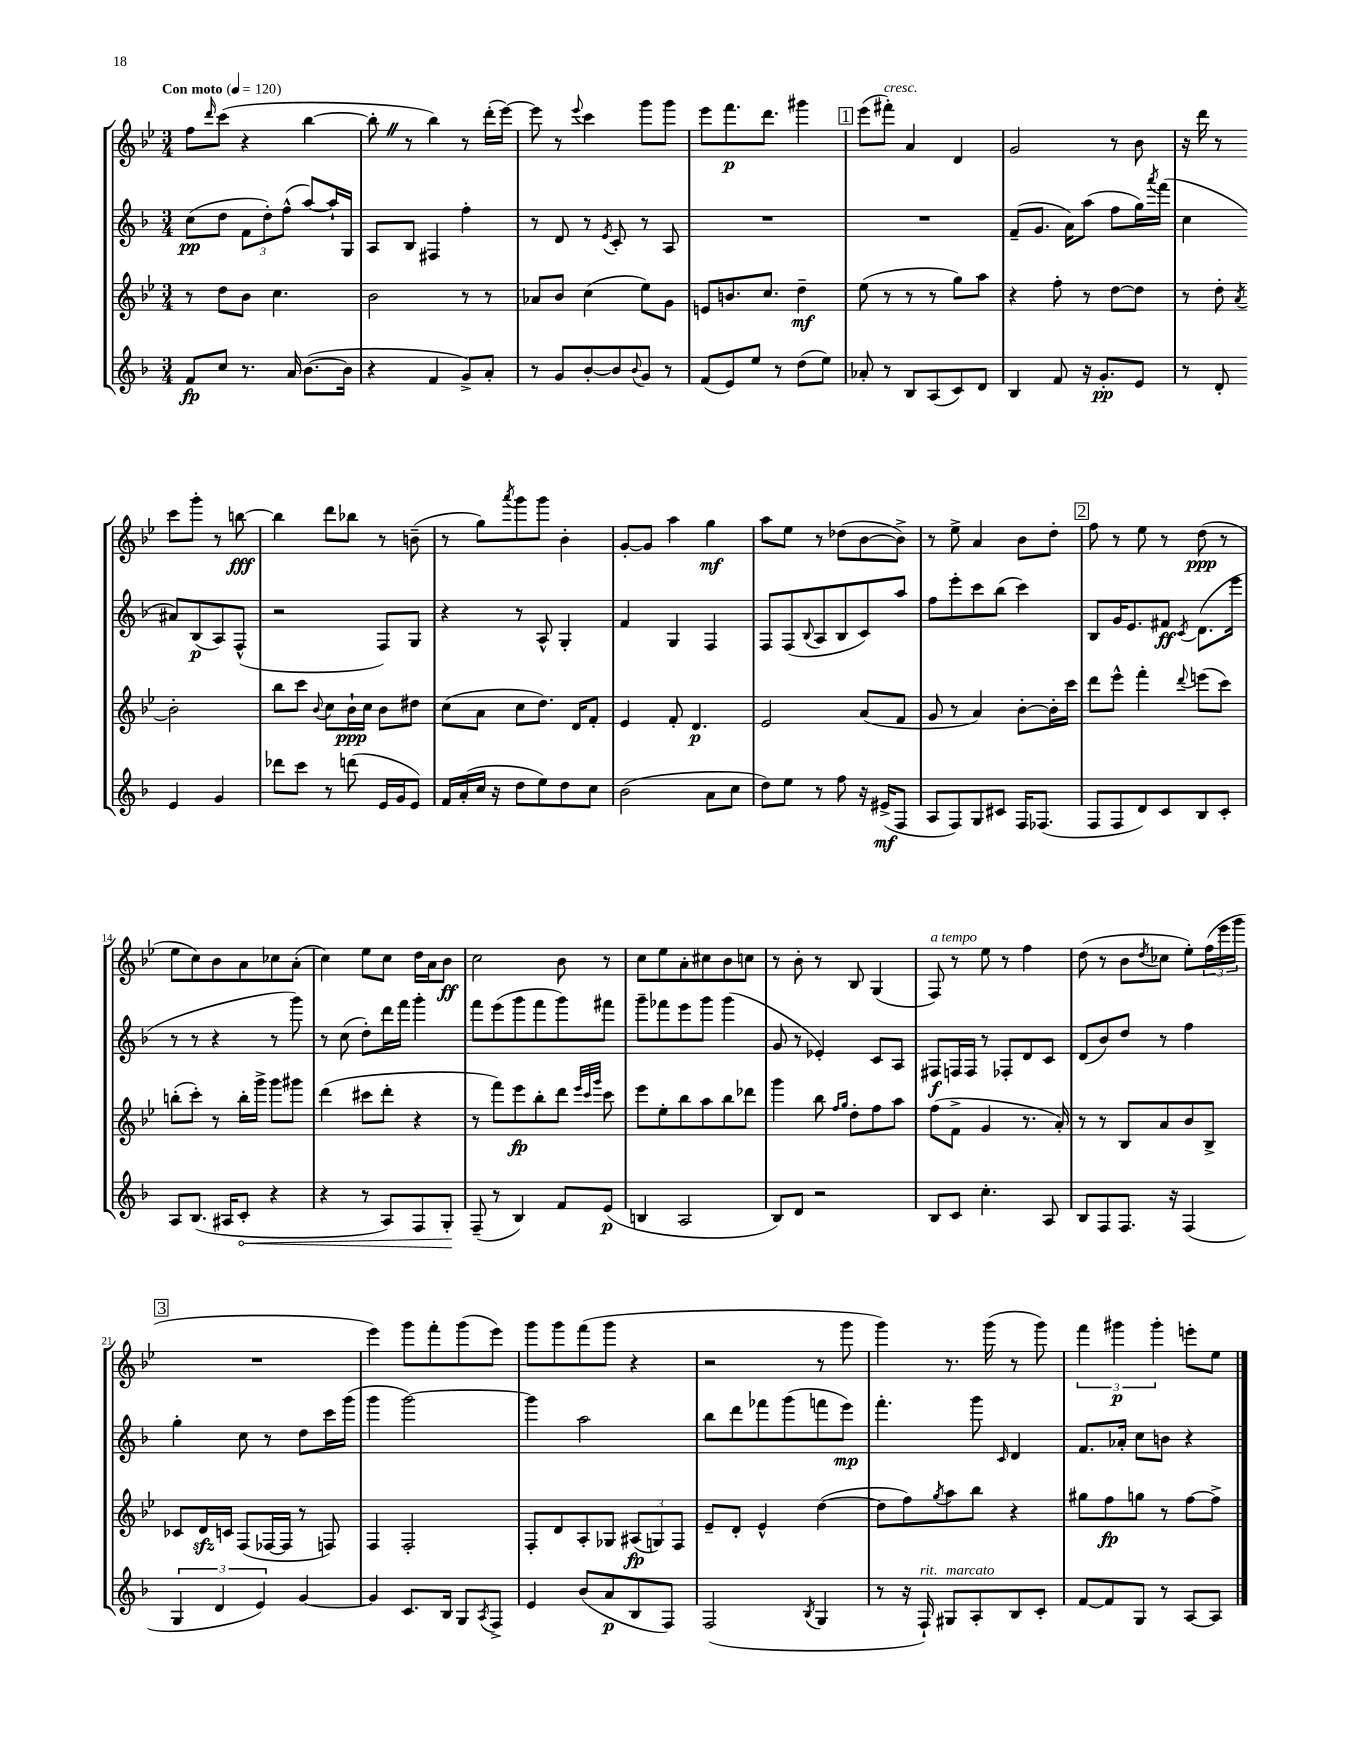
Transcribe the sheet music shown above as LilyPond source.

<<
\new StaffGroup <<
\new Staff = "s0" {
    \clef treble \key bes \major \numericTimeSignature \time 3/4 \tempo "Con moto" 4 = 120
    f''8 \grace { d'''16 } c'''8( r4 bes''4~ |
    bes''8-. \once \override BreathingSign.text = \markup { \musicglyph "scripts.caesura.straight" } \breathe r8 bes''4) r8 d'''16-.( ees'''16~) |
    ees'''8 r8 \appoggiatura { ees'''8 } c'''4 g'''8 g'''8 |
    ees'''8 f'''8.\p d'''8. gis'''4 |
    \mark \markup { \box "1" } ees'''8( fis'''8-.^\markup { \italic "cresc." }) a'4 d'4 |
    g'2 r8 bes'8 |
    r16 d'''16 r8 c'''8 g'''8-. r8 b''8~\fff |
    b''4 d'''8 bes''8 r8 b'8--( |
    r8 g''8) \acciaccatura { a'''8 } g'''8 g'''8 bes'4-. |
    g'8~-. g'8 a''4 g''4\mf |
    a''8 ees''8 r8 des''8( bes'8~ bes'8->) |
    r8 ees''8-> a'4 bes'8 d''8-. |
    \mark \markup { \box "2" } f''8 r8 ees''8 r8 d''8\ppp( r8 |
    ees''8 c''8) bes'8 a'8 ces''8 a'8-.( |
    c''4) ees''8 c''8 d''16 a'16 bes'8\ff |
    c''2 bes'8 r8 |
    c''8 ees''8 a'8-. cis''8 bes'8 c''8 |
    r8 bes'8-. r8 bes8 g4( |
    f8^\markup { \italic "a tempo" }) r8 ees''8 r8 f''4 |
    d''8( r8 bes'8 \acciaccatura { d''8 } ces''8 ees''8-.) \tuplet 3/2 { f''16( ees'''16 g'''16 } |
    \mark \markup { \box "3" } R2. |
    ees'''4) g'''8 f'''8-. g'''8( ees'''8) |
    g'''8 g'''8 f'''8( g'''8 r4 |
    r2 r8 g'''8 |
    g'''4) r8. g'''16( r8 g'''8) |
    \tuplet 3/2 { f'''4 gis'''4\p gis'''4-. } e'''8-. ees''8 \bar "|." |
}
\new Staff = "s1" {
    \clef treble \key f \major \numericTimeSignature \time 3/4
    c''8\pp( d''8 \tuplet 3/2 { f'8 d''8-.) f''8-^( } a''8~) a''16-! g16 |
    a8 bes8 fis4 f''4-. |
    r8 d'8 r8 \acciaccatura { e'8 } c'8-. r8 a8 |
    R2. |
    \mark \markup { \box "1" } R2. |
    f'8--( g'8. a'16) a''8( f''8 g''16) \acciaccatura { a'''8 } f'''16( |
    c''4 ais'8) bes8\p( a8) f8-^( |
    r2 f8) g8 |
    r4 r8 a8-^ g4-. |
    f'4 g4 f4 |
    f8 f8( \appoggiatura { bes8 } a8 bes8 c'8) a''8 |
    f''8 e'''8-. c'''8 bes''8( c'''4) |
    \mark \markup { \box "2" } bes8 g'16 e'8. fis'8\ff \acciaccatura { c'8 } d'8.( e'''16 |
    r8 r8 r4 r8 g'''8) |
    r8 c''8( d''8-.) d'''16 f'''16 g'''4-. |
    f'''8 e'''8( g'''8 f'''8 g'''8) fis'''8 |
    g'''8-- fes'''8 e'''8 g'''8 g'''4( |
    g'8 r8 ees'4-.) c'8 a8 |
    fis8\f f16 f16 r8 fes8-. d'8 c'8 |
    d'8( bes'8) d''8 r8 f''4 |
    \mark \markup { \box "3" } g''4-. c''8 r8 d''8 c'''16 g'''16( |
    g'''4 g'''2~) |
    g'''4 a''2 |
    bes''8 d'''8 fes'''8 g'''8( f'''8 e'''8\mp) |
    f'''4.-. g'''8 \grace { c'16 } d'4 |
    f'8. aes'16-. c''8 b'8 r4 \bar "|." |
}
\new Staff = "s2" {
    \clef treble \key bes \major \numericTimeSignature \time 3/4
    r8 d''8 bes'8 c''4. |
    bes'2 r8 r8 |
    aes'8 bes'8 c''4( ees''8) g'8 |
    e'8 b'8. c''8. d''4--\mf |
    \mark \markup { \box "1" } ees''8( r8 r8 r8 g''8) a''8 |
    r4 f''8-. r8 d''8~ d''8 |
    r8 d''8-. \acciaccatura { a'8 } bes'2-. |
    bes''8 c'''8 \appoggiatura { bes'8 } c''8 bes'16-!\ppp c''16 bes'8 dis''8 |
    c''8( a'8 c''8 d''8.) d'16 f'8-. |
    ees'4 f'8-. d'4.\p |
    ees'2 a'8( f'8 |
    g'8 r8 a'4) bes'8~-. bes'16-. c'''16 |
    \mark \markup { \box "2" } d'''8 ees'''8-^ f'''4-. \appoggiatura { d'''8 } e'''8( c'''8) |
    b''8-.( c'''8-.) r8 b''16-. g'''16-> g'''8 gis'''8 |
    d'''4( cis'''8 d'''8-. r4 |
    r8 f'''8) ees'''8\fp bes''8-. d'''8 \grace { ees'''32 c'''32 g'''32 } c'''8 |
    ees'''8 ees''8-. bes''8 a''8 bes''8 des'''8 |
    g'''4 bes''8 \grace { f''16 g''16 } d''8-. f''8 a''8 |
    f''8( f'8-> g'4 r8. a'16-.) |
    r8 r8 bes8 a'8 bes'8 bes8-> |
    \mark \markup { \box "3" } ces'8 d'16\sfz c'16 f8( fes16~ fes16 r8 f8) |
    f4 f2-. |
    f8-. d'8 a8-. ges8 \tuplet 3/2 { ais8\fp( g8) f8 } |
    ees'8-- d'8-. ees'4-^ d''4~( |
    d''8 f''8) \acciaccatura { g''8 } a''8 bes''8 r4 |
    gis''8 f''8\fp g''8 r8 f''8~ f''8-> \bar "|." |
}
\new Staff = "s3" {
    \clef treble \key f \major \numericTimeSignature \time 3/4
    f'8\fp c''8 r8. a'16 bes'8.~( bes'16 |
    r4 f'4 g'8->) a'8-. |
    r8 g'8 bes'8~-. bes'8 \appoggiatura { bes'8 } g'8 r8 |
    f'8( e'8) e''8 r8 d''8( e''8) |
    \mark \markup { \box "1" } aes'8-. r8 bes8 a8( c'8) d'8 |
    bes4 f'8 r16 g'8.-.\pp e'8 |
    r8 d'8-. e'4 g'4 |
    des'''8 c'''8 r8 d'''8( e'16 g'16 e'8) |
    f'16 a'16-.( c''16 r16 d''8 e''8) d''8 c''8 |
    bes'2( a'8 c''8 |
    d''8) e''8 r8 f''8 r16 eis'16->\mf( f8 |
    a8 f8) g8 cis'8 f16 fes8.( |
    \mark \markup { \box "2" } f8 f8 d'8) c'8 bes8 c'8-. |
    a8 bes8.( ais16 \once \override Hairpin.circled-tip = ##t c'8-.\< r4 |
    r4 r8 a8) f8 g8-.\! |
    f8--( r8 bes4) f'8 e'8\p( |
    b4 a2 |
    bes8) d'8 r2 |
    bes8 c'8 c''4.-. a8 |
    bes8 f8 f8. r16 f4( |
    \mark \markup { \box "3" } \tuplet 3/2 { g4 d'4 e'4) } g'4~ |
    g'4 c'8. bes16 g8 \acciaccatura { a8 } f8-> |
    e'4 bes'8( a'8\p bes8 f8) |
    f2( \acciaccatura { bes8 } g4 |
    r8 r16 f16-!^\markup { \italic "rit." }) gis8^\markup { \italic "marcato" } a8-. bes8 c'8-. |
    f'8~ f'8 g8 r8 a8~ a8 \bar "|." |
}
>>
>>
